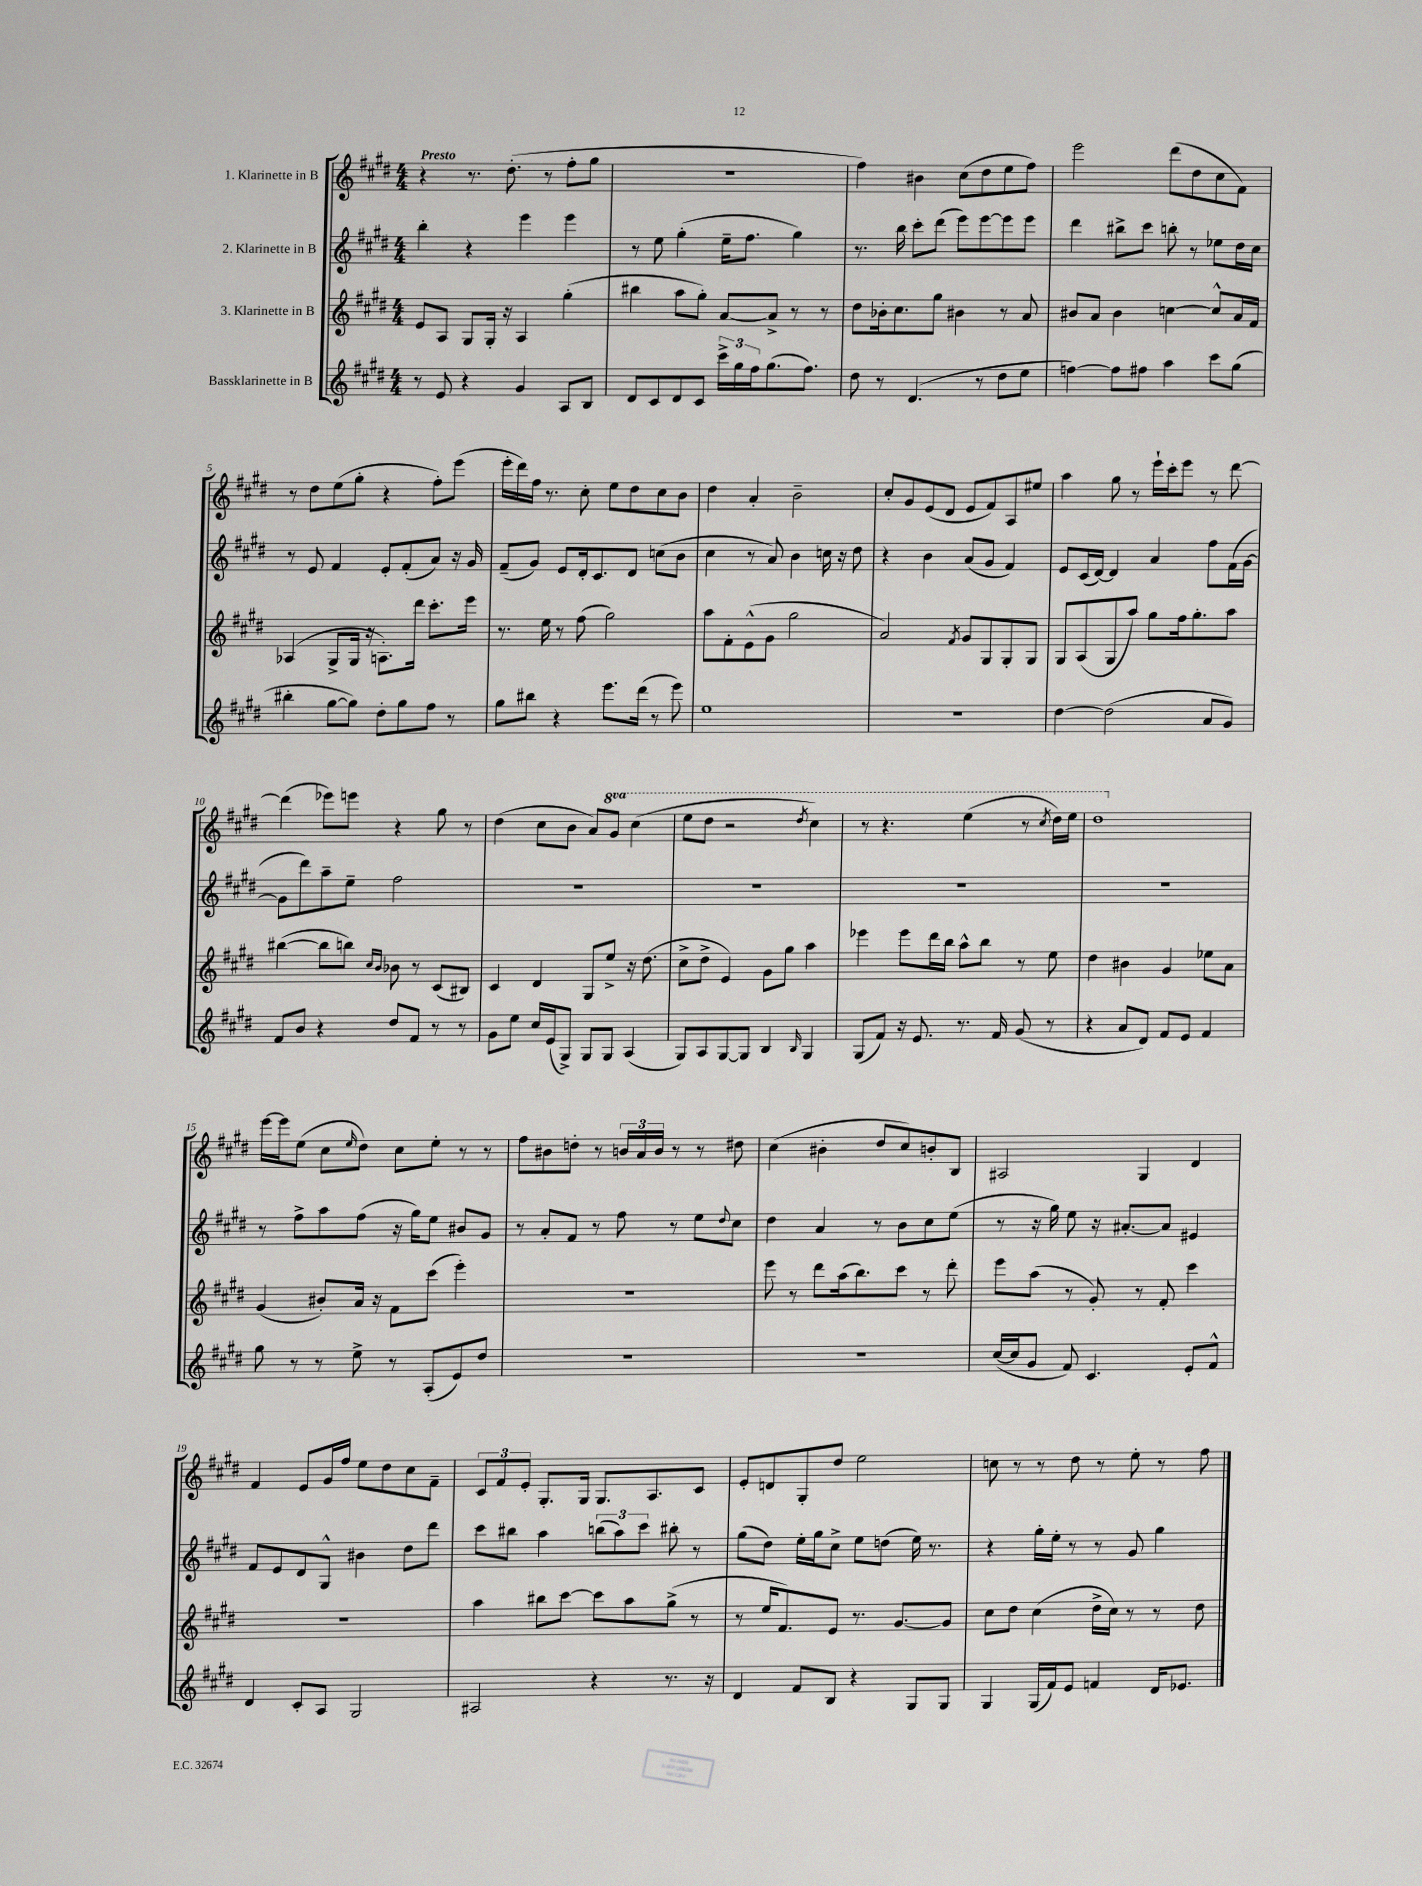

**kern	**kern	**kern	**kern
*staff4	*staff3	*staff2	*staff1
*clefG2	*clefG2	*clefG2	*clefG2
*k[f#c#g#d#]	*k[f#c#g#d#]	*k[f#c#g#d#]	*k[f#c#g#d#]
*M4/4	*M4/4	*M4/4	*M4/4
8r	8e/L	4bb'\	4r
8e/	8A/J	.	.
4r	8G#/L	4r	8.r
.	16G#'/Jk	.	.
.	16r	.	(8.dd#'\
4g#/	4A/	4eee\	.
.	.	.	8r
8A/L	(4gg#'\	4eee\	8ff#'\L
8B/J	.	.	8gg#\J
=	=	=	=
8d#/L	4bb#\	8r	1r
8c#/	.	8ee\	.
8d#/	8aa\L	(4gg#'\	.
8c#/J	8gg#'\J)	.	.
24ccc#^\LL	[8a/L	16ee~\LK	.
24gg#\	.	.	.
.	.	8.ff#\J	.
24ff#\J	.	.	.
(8.gg#\	8a^/]J	.	.
.	8r	4gg#\)	.
8.ff#\J)	.	.	.
.	8r	.	.
=	=	=	=
8dd#\	8dd#\L	8.r	4ff#\)
8r	16b-'\k	.	.
.	8.cc#\	16bb\	.
(4.d#/	.	8ccc#'\L	4b#\
.	8gg#\J	(8ddd#\J	.
.	4b#\	8eee\L)	(8cc#\L
8r	.	[8eee\	8dd#\
8dd#\L	8r	8eee\]	8ee\
8ee\J	8a/	8eee\J	8ff#\J)
=	=	=	=
[4ff\)	8b#/L	4ddd#\	2eee\
.	8a/J	.	.
8ff\]L	4b#\	8bb#^\L	.
8ff#\J	.	8ccc#\J	.
4aa\	[4cc\	8bb'\	(8ddd#\L
.	.	8r	8dd#\
8ccc#\L	8cc^^/]L	8ee-\L	8cc#\
(8gg#\J	16a/L	16dd#\L	8f#\J)
.	16f#/JJ	16cc#\JJ	.
=	=	=	=
4bb#'\	(4A-/	8r	8r
.	.	8e/	8dd#\L
[8gg#\L	8G#^/L	4f#/	(8ee\
8gg#\]J)	16G#/Jk	.	8gg#'\J
.	16r	.	.
8dd#'\L	8.A'\L)	8e'/L	4r
8gg#\	.	(8f#'/	.
.	16ddd#\Jk	.	.
8ff#\J	8.ccc#'\L	8a/J)	8ff#'\L)
8r	.	16r	(8eee\J
.	16eee\Jk	16g#/	.
=	=	=	=
8gg#\L	8.r	(8f#~/L	16eee'\LL
.	.	.	16ddd#\)
8bb#\J	.	8g#/J)	16ff#\JJ
.	16ee\	.	8.r
4r	8r	8e/L	.
.	(8ff#\	16d#'/k	8cc#'\
.	.	8.c#/	.
8.eee\L	2gg#\)	.	8ee\L
.	.	8d#/J	8dd#\
(16ddd#\Jk	.	.	.
8r	.	(8cc\L	8cc#\
8eee\)	.	8b\J	8b\J
=	=	=	=
1ee	8aa\L	4cc#\	4dd#\
.	8f#'\	.	.
.	(8e^^\	8r	4a'/
.	8g#\J	8a/)	.
.	2gg#\	4b\	2b~\
.	.	16cc\	.
.	.	16r	.
.	.	8dd#\	.
=	=	=	=
1r	2a/)	4r	8cc#'/L
.	.	.	8g#/
.	.	4b\	(8e/
.	.	.	8d#/J
.	8qf#/	.	.
.	8g#/L	(8a/L	8e/L
.	8G#/	8g#/J	8f#/)
.	8G#'/	4f#/)	8A/
.	8G#/J	.	8ee#/J
=	=	=	=
[4dd#\	8G#/L	8e/L	4aa\
.	(8A/	(16c#/L	.
.	.	[16d#/JJ)	.
(2dd#\]	8G#/	4d#/]	8gg#\
.	8aa/J)	.	8r
.	8gg#\L	4a/	16eee`\LL
.	.	.	16ccc#'\J
.	16ff#\k	.	8eee\J
.	8.gg#'\	.	.
8a/L	.	8ff#\L	8r
8g#/J)	8aa\J	(16f#\L	[8ddd#\
.	.	[16g#\JJ	.
=	=	=	=
8f#/L	([4bb#\	8g#\]L	(4ddd#\]
8b/J	.	8ddd#\)	.
4r	8bb#\]L	8aa~\	8eee-\L)
.	8bb\J)	8ee~\J	8eee\J
.	16qqcc#/LL	.	.
.	16qqb/JJ	.	.
8dd#/L	8b-\	2ff#\	4r
8f#/J	8r	.	.
8r	(8c#/L	.	8gg#\
8r	8B#/J)	.	8r
=	=	=	=
8g#\L	4c#/	1r	(4dd#\
8ee\J	.	.	.
16cc#/LL	4d#/	.	8cc#\L
(16e/J	.	.	.
8G#^/J)	.	.	8b\J
8G#/L	8G#/L	.	8a/L)
8G#/J	8ee^/J	.	8gg#/J
(4A/	16r	.	(4ccc#\
.	(8.dd#\	.	.
=	=	=	=
8G#/L)	8cc#^\L	1r	8eee\L
8A/	8dd#^\J	.	8ddd#\J
[8G#/	4e/)	.	2r
8G#/]J	.	.	.
4B/	8g#\L	.	.
.	8gg#\J	.	.
16qqB/	.	.	8qddd#/
4G#/	4aa\	.	4ccc#\)
=	=	=	=
(8G#/L	4eee-\	1r	8r
8f#/J)	.	.	4.r
16r	8eee-\L	.	.
8.e/	.	.	.
.	16ddd#\L	.	.
.	16bb\JJ	.	.
8.r	8aa^^\L	.	(4eee\
.	8bb\J	.	.
16f#/	.	.	.
(8g#/	8r	.	8r
.	.	.	8qccc#/
8r	8ee\	.	16ddd#\LL)
.	.	.	16eee\JJ
=	=	=	=
4r	4dd#\	1r	1ddd#
8a/L	4b#\	.	.
8d#/J)	.	.	.
8f#/L	4g#/	.	.
8e/J	.	.	.
4f#/	8ee-\L	.	.
.	8a\J	.	.
=	=	=	=
8gg#\	(4g#/	8r	[16eee\LL
.	.	.	16eee\]J
8r	.	8ff#^\L	(8ee\J
8r	8b#'/L)	8aa\	8cc#\L
.	.	.	16qqee/
8ee^\	16a/Jk	(8ff#\J	8dd#\J)
.	16r	.	.
8r	8f#\L	16r	8cc#\L
.	.	16gg#\LK)	.
(8A'/L	(8ccc#\J	8ee\J	8ee'\J
8e/)	4eee'\)	8b#/L	8r
8dd#/J	.	8g#/J	8r
=	=	=	=
1r	1r	8r	8ff#\L
.	.	8a'/L	8b#\
.	.	8f#/J	8dd'\J
.	.	8r	8r
.	.	8ff#\	24b/LL
.	.	.	24a/
.	.	.	24b/JJ
.	.	8r	8r
.	.	8ee\L	8r
.	.	8qqdd#/	.
.	.	8cc#\J	8dd#\
=	=	=	=
1r	8eee\	4dd#\	(4cc#\
.	8r	.	.
.	8ddd#\L	4a/	4b#'\
.	(16aa\k	.	.
.	8.bb\)	.	.
.	.	8r	8dd#/L
.	8ccc#\J	8b\L	8cc#/)
.	8r	8cc#\	8b'/
.	8ddd#'\	(8ee\J	8B/J
=	=	=	=
([16cc#/LL	8eee\L	8r	2A#/
16cc#/]J	.	.	.
8g#/J	(8aa\J	16r	.
.	.	16gg#\)	.
8f#/)	8r	8ee\	.
4.c#/	8g#'/)	16r	.
.	.	[8.a#'/L	.
.	8r	.	4G#/
.	8f#'/	8a#/]J	.
8e'/L	4ccc#\	4e#/	4d#/
8f#^^/J	.	.	.
=	=	=	=
4d#/	1r	8f#/L	4f#/
.	.	8e/	.
8c#'/L	.	8d#/	8e/L
8A/J	.	8G#^^/J	16g#/L
.	.	.	16ff#/JJ
2G#/	.	4b#\	8ee\L
.	.	.	8dd#\
.	.	8dd#\L	8cc#\
.	.	8ddd#\J	8f#~\J
=	=	=	=
2A#/	4aa\	8ccc#\L	12c#/L
.	.	.	12f#/
.	.	8bb#\J	.
.	.	.	12e'/J
.	8bb#\L	4aa\	8.G#'/L
.	[8ccc#\J	.	.
.	.	.	16G#/Jk
4r	8ccc#\]L	(12bb\L	8.G#/L
.	.	12aa\)	.
.	8aa\	.	.
.	.	12ccc#\J	.
.	.	.	8.A/
8.r	(8gg#^\J	8bb#'\	.
.	8r	8r	8c#/J
16r	.	.	.
=	=	=	=
4d#/	8r	(8gg#\L	8e'/L
.	16ee/LK	8dd#\J)	8d/
.	8.f#/)	.	.
8f#/L	.	16ee'\LL	8G#'/
.	.	16gg#\J	.
8B/J	8e/J	8cc#^\J	8dd#/J
4r	8.r	8ee\L	2ee\
.	.	(8dd\J	.
.	[8.g#/L	.	.
8G#/L	.	16ee\)	.
.	.	8.r	.
8G#/J	8g#/]J	.	.
=	=	=	=
4G#/	8cc#\L	4r	8cc\
.	8dd#\J	.	8r
(16G#/LL	(4cc#\	16gg#'\LL	8r
16f#/J)	.	16ee'\JJ	.
8e/J	.	8r	8dd#\
4f/	16dd#^\LL	8r	8r
.	16cc#\JJ)	.	.
.	8r	8g#/	8ee'\
16d#/LK	8r	4gg#\	8r
8.e-/J	.	.	.
.	8dd#\	.	8ff#\
==	==	==	==
*-	*-	*-	*-
